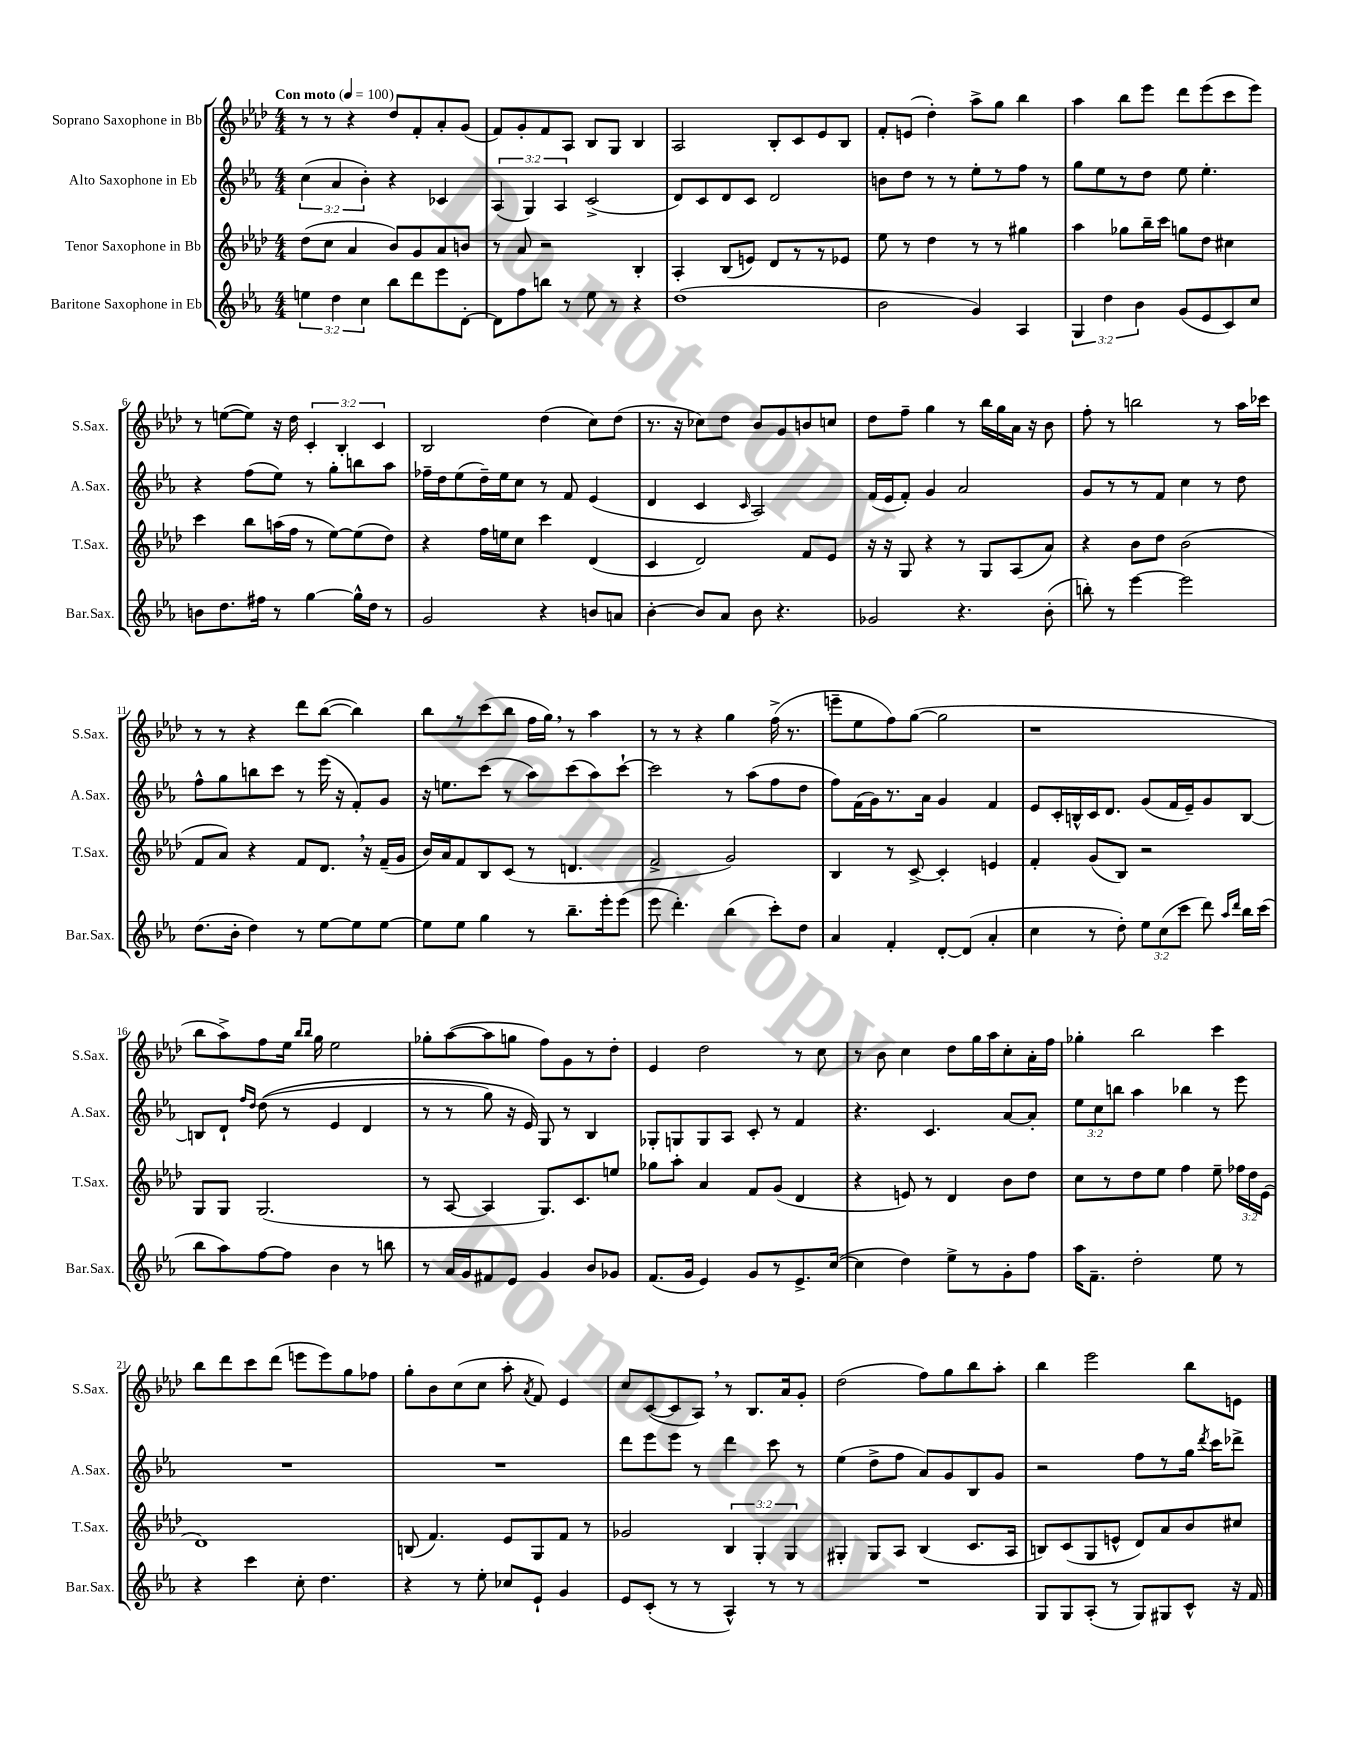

**kern	**kern	**kern	**kern
*staff4	*staff3	*staff2	*staff1
*clefG2	*clefG2	*clefG2	*clefG2
*k[b-e-a-]	*k[b-e-a-d-]	*k[b-e-a-]	*k[b-e-a-d-]
*M4/4	*M4/4	*M4/4	*M4/4
*MM100	*MM100	*MM100	*MM100
6ee	(8dd-	(6cc	8r
.	8cc	.	8r
6dd	.	6a-	.
.	4a-	.	4r
6cc	.	6b-')	.
8bb-	8b-)	4r	8dd-
8ddd	8g	.	8f'
8eee-	8a-	4c-	8a-'
[8d'	8b	.	(8g
=	=	=	=
8d]	8r	(6A-	8f)
8ff	8a-	.	8g'
.	.	6G)	.
8bb	2r	.	8f
.	.	6A-	.
8r	.	.	8A-
8ee-	.	(2c^	8B-
8r	.	.	8G
4r	4B-'	.	4B-
=	=	=	=
(1dd	4A-'	8d)	2A-
.	.	8c	.
.	(8B-	8d	.
.	8e)	8c	.
.	8d-	2d	8B-'
.	8r	.	8c
.	8r	.	8e-
.	8e-	.	8B-
=	=	=	=
2b-	8ee-	8b	8f'
.	8r	8dd	(8e
.	4dd-	8r	4dd-')
.	.	8r	.
4g)	8r	8ee-'	8aa-^
.	8r	8r	8gg
4A-	4gg#	8ff	4bb-
.	.	8r	.
=	=	=	=
6G	4aa-	8gg	4aa-
.	.	8ee-	.
6dd	.	.	.
.	8gg-	8r	8bb-
6b-	.	.	.
.	16bb-~	8dd	8eee-
.	16ccc	.	.
(8g	8gg	8ee-	8ddd-
8e-	8dd-	4.ee-'	(8eee-
8c)	4cc#	.	8ccc
8cc	.	.	8eee-)
=	=	=	=
8b	4ccc	4r	8r
8.dd	.	.	([8ee
.	8bb-	(8ff	8ee])
16ff#	.	.	.
8r	(16aa	8ee-)	16r
.	16ff	.	16dd-
[4gg	8r	8r	6c'
.	[8ee-)	8gg'	.
.	.	.	6B-'
16gg^^]	(8ee-]	8bb	.
16dd	.	.	.
.	.	.	6c
8r	8dd-)	8aa-	.
=	=	=	=
2g	4r	16ff-~	2B-
.	.	16dd	.
.	.	(8ee-	.
.	16ff	16dd~)	.
.	16ee	16ee-	.
.	8cc	8cc	.
4r	4ccc	8r	(4dd-
.	.	8f	.
8b	(4d-	(4e-	8cc)
8a	.	.	(8dd-
=	=	=	=
[4b-'	4c	4d	8.r
.	.	.	16r
8b-]	2d-)	4c	8cc-)
8a-	.	.	8dd-
.	.	16qqc	.
8b-	.	2A-)	8b-
4.r	.	.	8g
.	8f	.	8b
.	8e-	.	8cc
=	=	=	=
2g-	16r	(16f	8dd-
.	16r	16e-	.
.	8G	8f')	8ff~
.	4r	4g	4gg
4.r	8r	2a-	8r
.	8G	.	16bb-
.	.	.	16gg
.	(8A-	.	16a-
.	.	.	16r
(8b-'	8a-)	.	8b-
=	=	=	=
8bb')	4r	8g	8ff'
8r	.	8r	8r
[4eee-	8b-	8r	2bb
.	8dd-	8f	.
2eee-]	(2b-	4cc	.
.	.	8r	8r
.	.	8dd	16aa-
.	.	.	16ccc-
=	=	=	=
(8.dd	8f	8ff^^	8r
.	8a-)	8gg	8r
16b-'	.	.	.
4dd)	4r	8bb	4r
.	.	8ccc	.
8r	8f	8r	8ddd-
[8ee-	8.d-	(16eee-	([8bb-
.	.	16r	.
8ee-]	.	8f')	4bb-])
.	16r	.	.
[8ee-	(16f~	8g	.
.	16g	.	.
=	=	=	=
8ee-]	16b-)	16r	8bb-
.	16a-	8.ee	.
8ee-	8f	.	8r
4gg	8B-	(8ccc	(8ccc
.	(8c	8r	8bb-
8r	8r	8aa-)	16ff
.	.	.	16gg)
8.bb-~	4.d	(8ccc	8r
.	.	8aa-)	4aa-
16eee-'	.	.	.
(8eee-	.	[8ccc`	.
=	=	=	=
8eee-	2f^	2ccc]	8r
4.ddd')	.	.	8r
.	.	.	4r
(4bb-	2g)	8r	4gg
.	.	(8aa-	.
8ccc')	.	8ff	(16ff^
.	.	.	8.r
8dd	.	8dd	.
=	=	=	=
4a-	4B-	8ff)	8eee~
.	.	(16f	8ee-
.	.	16g)	.
4f'	8r	8.r	8ff)
.	[8c^	.	([8gg
.	.	16a-	.
[8d'	4c']	4g	2gg]
(8d]	.	.	.
4a-'	4e	4f	.
=	=	=	=
4cc	4f'	8e-	1r
.	.	16c'	.
.	.	16B^^	.
8r	(8g	16c	.
.	.	8.d	.
8dd')	8B-)	.	.
12ee-	2r	(8g	.
(12cc	.	.	.
.	.	16f	.
12ccc	.	.	.
.	.	16e-~)	.
8ddd)	.	8g	.
16qqaa-	.	.	.
16qqddd	.	.	.
16bb-	.	[8B	.
(16ccc	.	.	.
=	=	=	=
8bb-	8G	8B]	8bb-
8aa-)	8G	8d`	8aa-^)
.	.	16qqff	.
.	.	16qqdd	.
[8ff	(2.G	&((8dd	8ff
8ff]	.	8r	16ee-
.	.	.	16qqbb-
.	.	.	16qqbb-
.	.	.	16gg
4b-	.	4e-	2ee-
8r	.	4d	.
8bb	.	.	.
=	=	=	=
8r	8r	8r	8gg-'
16a-	[8A-	8r	([8aa-
16g	.	.	.
8f#	4A-]	8gg)	8aa-]
8e-	.	16r	8gg
.	.	16e-&)	.
4g	8.G)	8G	8ff)
.	.	8r	8g
.	8.c	.	.
8b-	.	4B-	8r
8g-	8ee	.	8dd-'
=	=	=	=
(8.f	8gg-	8G-'	4e-
.	8aa-'	8G	.
16g	.	.	.
4e-)	4a-	8G	2dd-
.	.	8A-	.
8g	8f	8c'	.
8r	(8g	8r	.
8.e-^	4d-	4f	8r
.	.	.	8cc
([16cc	.	.	.
=	=	=	=
4cc]	4r	4.r	8r
.	.	.	8b-
4dd)	8e)	.	4cc
.	8r	4.c	.
8ee-^	4d-	.	8dd-
8r	.	.	16gg
.	.	.	16aa-
8g'	8b-	[8a-	8cc'
8ff	8dd-	8a-']	16a-'
.	.	.	16ff
=	=	=	=
16aa-	8cc	12ee-	4gg-'
8.f~	.	.	.
.	.	12cc	.
.	8r	.	.
.	.	12bb	.
2dd'	8dd-	4aa-	2bb-
.	8ee-	.	.
.	4ff	4bb-	.
8ee-	8ee-~	8r	4ccc
8r	24ff-	8eee-	.
.	24dd-	.	.
.	(24e-	.	.
=	=	=	=
4r	1d-)	1r	8bb-
.	.	.	8ddd-
4ccc	.	.	8ccc
.	.	.	(8ddd-
8cc'	.	.	8eee
4.dd	.	.	8eee)
.	.	.	8gg
.	.	.	8ff-
=	=	=	=
4r	(8B	1r	8gg'
.	4.f)	.	8b-
8r	.	.	(8cc
8ee-'	.	.	8cc
8cc-	8e-	.	8aa-'
.	.	.	8qa-
8e-`	8G	.	8f)
4g	8f	.	4e-
.	8r	.	.
=	=	=	=
8e-	2g-	8ddd	8cc
(8c'	.	8eee-	([8c
8r	.	8eee-	8c]
8r	.	8r	8A-)
4A-^^)	6B-	4ddd	8r
.	.	.	8.B-
.	6G'	.	.
8r	.	8ccc	.
.	.	.	16a-
.	6G	.	.
8r	.	8r	8g'
=	=	=	=
1r	4G#'	(4ee-	(2dd-
.	8G#	8dd^	.
.	8A-	8ff	.
.	(4B-	8a-)	8ff)
.	.	8g	8gg
.	8.c	8B-	8bb-
.	.	8g	8aa-'
.	16A-	.	.
=	=	=	=
8G	8B)	2r	4bb-
8G	(8c	.	.
(8A-'	8G	.	2eee-
8r	8e^^	.	.
8G)	8d-)	8ff	.
8G#	8a-	8r	.
8c^^	8b-	16gg	8bb-
.	.	8qddd	.
.	.	16ccc	.
16r	8cc#	8ddd-^	8e
16f	.	.	.
==	==	==	==
*-	*-	*-	*-
